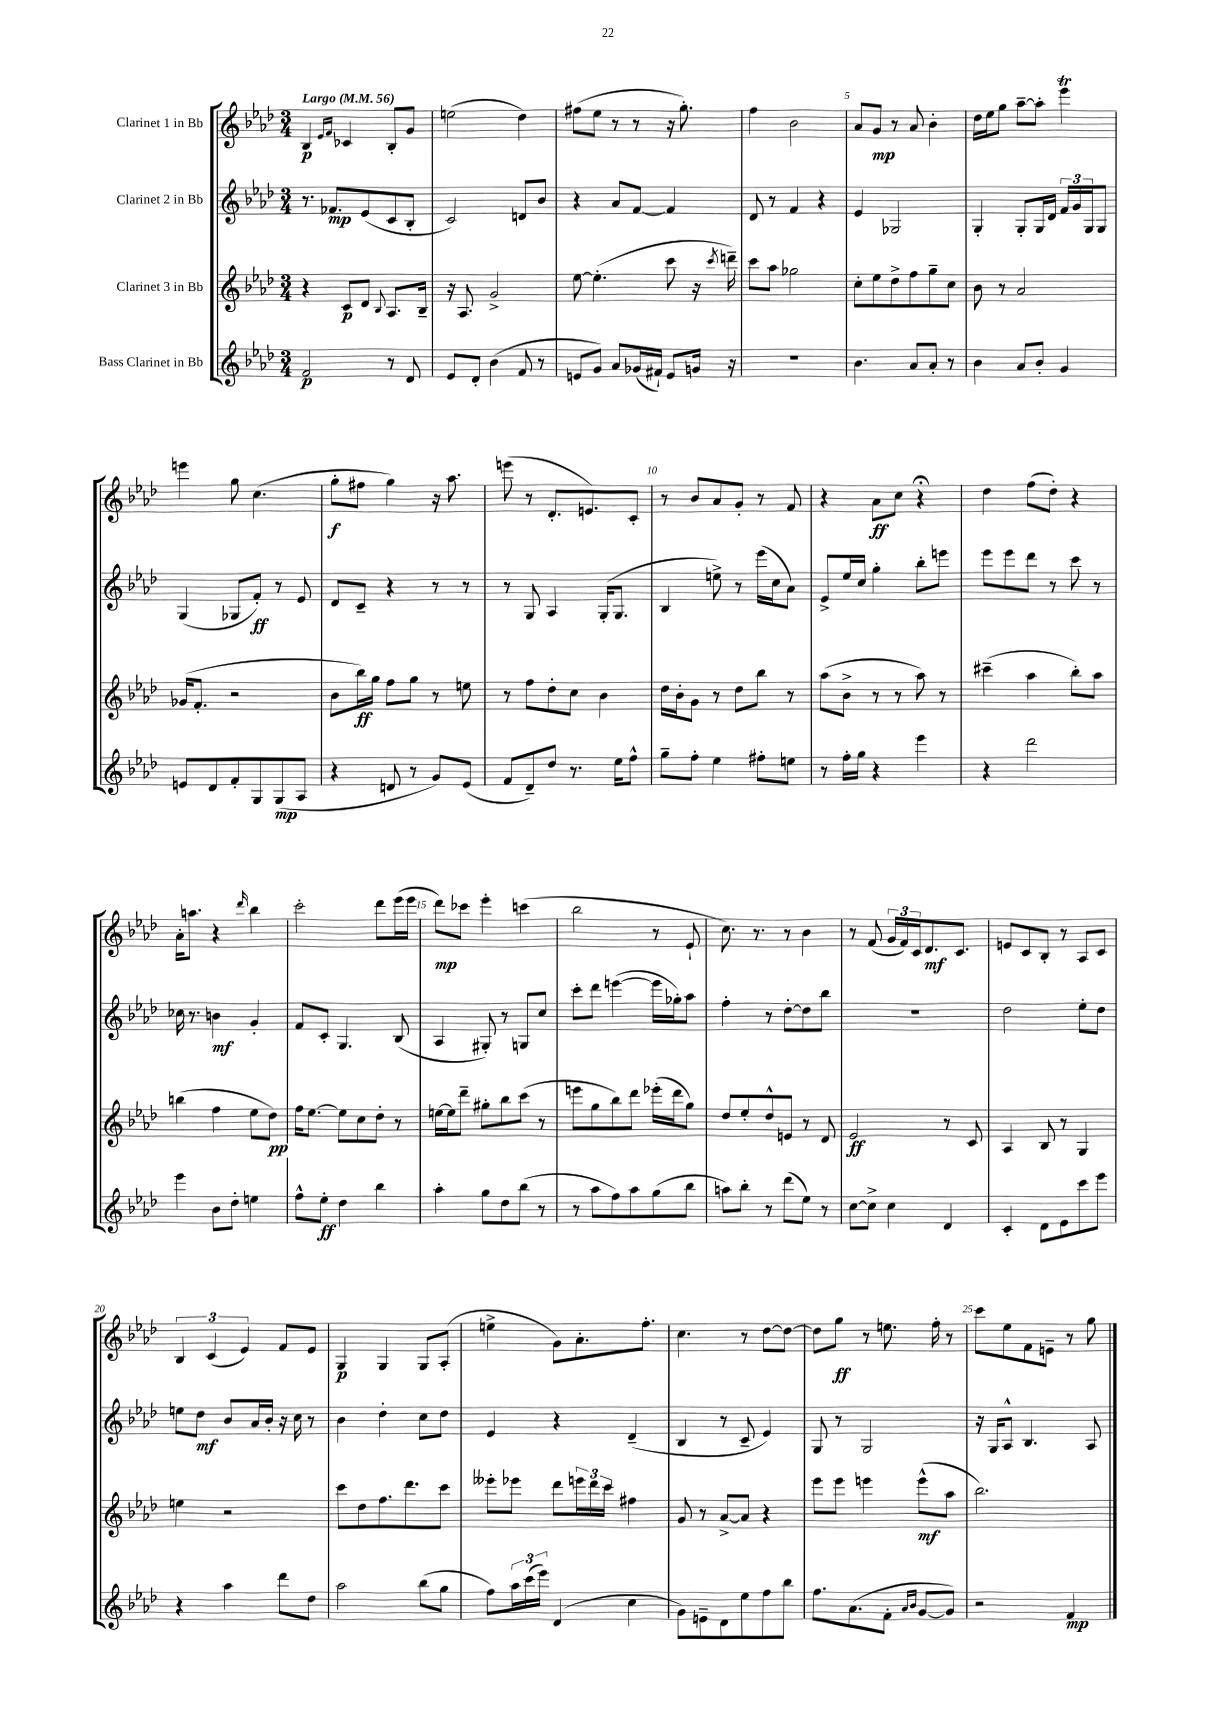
<<
\new StaffGroup <<
\new Staff = "s0" \with { instrumentName = "Clarinet 1 in Bb" } {
    \clef treble \key aes \major \numericTimeSignature \time 3/4 \tempo "Largo" 4 = 56
    bes4\p \grace { ees'16 f'16 } ces'4 bes8-. g'8 |
    e''2( des''4) |
    fis''8( ees''8 r8 r8 r16 g''8.-.) |
    f''4 bes'2 |
    aes'8 g'8\mp r8 aes'8 bes'4-. |
    des''16 ees''16 g''8 aes''8~-- aes''8-. ees'''4\trill |
    e'''4 g''8 c''4.( |
    g''8-.\f fis''8 g''4) r16 aes''8. |
    e'''8( r8 des'8.-. e'8.) c'8-. |
    r8 bes'8 aes'8 g'8-. r8 f'8 |
    r4 aes'8\ff c''8 r4\fermata |
    des''4 f''8( des''8-.) r4 |
    aes'16-. a''8. r4 \grace { des'''16 } bes''4 |
    c'''2-. des'''8 ees'''16( ees'''16 |
    des'''8\mp) ces'''8 ees'''4-. c'''4( |
    bes''2 r8 ees'8-! |
    c''8.) r8. r8 bes'4 |
    r8 f'8( \tuplet 3/2 { g'16 f'16) c'16 } des'8.\mf c'8. |
    e'8 c'8 bes8-. r8 aes8 c'8 |
    \tuplet 3/2 { bes4 c'4( ees'4) } f'8 ees'8 |
    g4\p g4 g8 aes8-.( |
    e''4-> g'8) aes'8.-. f''8.-. |
    c''4. r8 des''8~ des''8~ |
    des''8 g''8\ff r8 e''8. f''16-. r8 |
    c'''8 ees''8 f'8 e'8-- r8 g''8 \bar "|." |
}
\new Staff = "s1" \with { instrumentName = "Clarinet 2 in Bb" } {
    \clef treble \key aes \major \numericTimeSignature \time 3/4
    r8. fes'8.\mp ees'8( c'8 bes8-. |
    c'2) d'8 bes'8 |
    r4 aes'8 f'8~ f'4 |
    des'8 r8 f'4 r4 |
    ees'4 ges2 |
    g4-. g8-. g16 des'16 \tuplet 3/2 { f'16 g'16 g16 } g8 |
    g4( ges8 f'8-.\ff) r8 ees'8 |
    des'8 c'8-- r4 r8 r8 |
    r8 g8 aes4 g16-.( g8. |
    bes4 e''8->) r8 ees'''16( c''16 aes'8) |
    ees'8-> ees''16 c''16 g''4-. bes''8-. e'''8 |
    ees'''8 ees'''8 des'''8 r8 c'''8 r8 |
    ces''16 r8. b'4\mf g'4-. |
    f'8 c'8-. g4. bes8( |
    aes4 gis8-.) r8 g8 c''8 |
    c'''8-. des'''8 e'''4~( e'''16 ges''16-.) aes''8 |
    f''4-. r8 des''8~-. des''8 bes''8 |
    R2. |
    des''2 ees''8-. des''8 |
    e''8 des''8\mf bes'8 aes'16 bes'16-. r16 c''16 r8 |
    bes'4 des''4-. c''8 des''8 |
    ees'4 r4 des'4--( |
    bes4 r8 c'8-- ees'4) |
    g8 r8 g2 |
    r16 g16 aes8-^ bes4. aes8 \bar "|." |
}
\new Staff = "s2" \with { instrumentName = "Clarinet 3 in Bb" } {
    \clef treble \key aes \major \numericTimeSignature \time 3/4
    r4 c'8\p des'8 \appoggiatura { bes8 } aes8. bes16-- |
    r16 aes8. g'2-> |
    ees''8~ ees''4.-.( c'''8 r16 \acciaccatura { c'''8 } d'''16--) |
    c'''8 aes''8 ges''2 |
    c''8-. ees''8 des''8-> f''8 g''8-- c''8 |
    bes'8 r8 aes'2 |
    ges'16( f'8.-. r2 |
    bes'8 bes''16\ff) g''16 f''8 g''8 r8 e''8 |
    r8 f''8 des''8-. c''8 bes'4 |
    des''16 bes'16-. g'8 r8 des''8 bes''8 r8 |
    aes''8( bes'8-> r8 r8 aes''8) r8 |
    cis'''4--( aes''4 bes''8-.) aes''8 |
    b''4( f''4 ees''8 des''8\pp) |
    f''16 ees''8.~ ees''8 c''8 des''8-. r8 |
    e''16~ e''16 des'''8-- gis''8-. bes''8 c'''8( r8 |
    e'''8 g''8 bes''8) des'''8 ees'''16-.( des'''16 g''8) |
    des''8 ees''8-. des''8-^ e'8 r8 des'8 |
    ees'2\ff r8 c'8 |
    aes4 bes8 r8 g4 |
    e''4 r2 |
    c'''8 des''8 f''8. des'''8. c'''8 |
    eeses'''8-. ees'''8 des'''8 \tuplet 3/2 { e'''16 des'''16 c'''16 } fis''4 |
    g'8 r8 aes'8~-> aes'8 r4 |
    ees'''8 ees'''8 e'''4 e'''8-^\mf( aes''8 |
    bes''2.) \bar "|." |
}
\new Staff = "s3" \with { instrumentName = "Bass Clarinet in Bb" } {
    \clef treble \key aes \major \numericTimeSignature \time 3/4
    f'2\p r8 des'8 |
    ees'8 des'8-. bes'4( f'8 r8 |
    e'8 g'8) aes'8 ges'16( fis'16-!) e'8 g'16 r16 |
    R2. |
    bes'4. aes'8 aes'8-. r8 |
    bes'4 aes'8 bes'8-. g'4 |
    e'8 des'8 f'8-. g8 g8\mp( aes8 |
    r4 d'8 r8 g'8) ees'8( |
    f'8 des'8--) des''8 r8. ees''16 f''8-^ |
    g''8-- f''8-. ees''4 fis''8-. e''8 |
    r8 f''16-. g''16 r4 ees'''4 |
    r4 des'''2 |
    ees'''4 bes'8 des''8-. e''4 |
    f''8-^ ees''8-.\ff des''4 bes''4 |
    aes''4-. g''8 des''8 bes''8( r8 |
    r8 aes''8 f''8) aes''8 g''8( bes''8 |
    a''8) bes''8-. r8 des'''8( ees''8) r8 |
    c''8~ c''8-> c''4 des'4 |
    c'4-. des'8 ees'8 c'''8 ees'''8 |
    r4 aes''4 des'''8 des''8 |
    aes''2 bes''8( g''8 |
    f''8) \tuplet 3/2 { aes''16 c'''16( ees'''16) } des'4( c''4 |
    g'8) e'8-- des'8 ees''8 f''8 bes''8 |
    f''8. aes'8.( f'8-. \grace { aes'16 bes'16 } g'8~ g'8) |
    r2 f'4\mp \bar "|." |
}
>>
>>
\layout { \context { \Score \override BarNumber.break-visibility = ##(#f #t #t) barNumberVisibility = #(every-nth-bar-number-visible 5) } }
